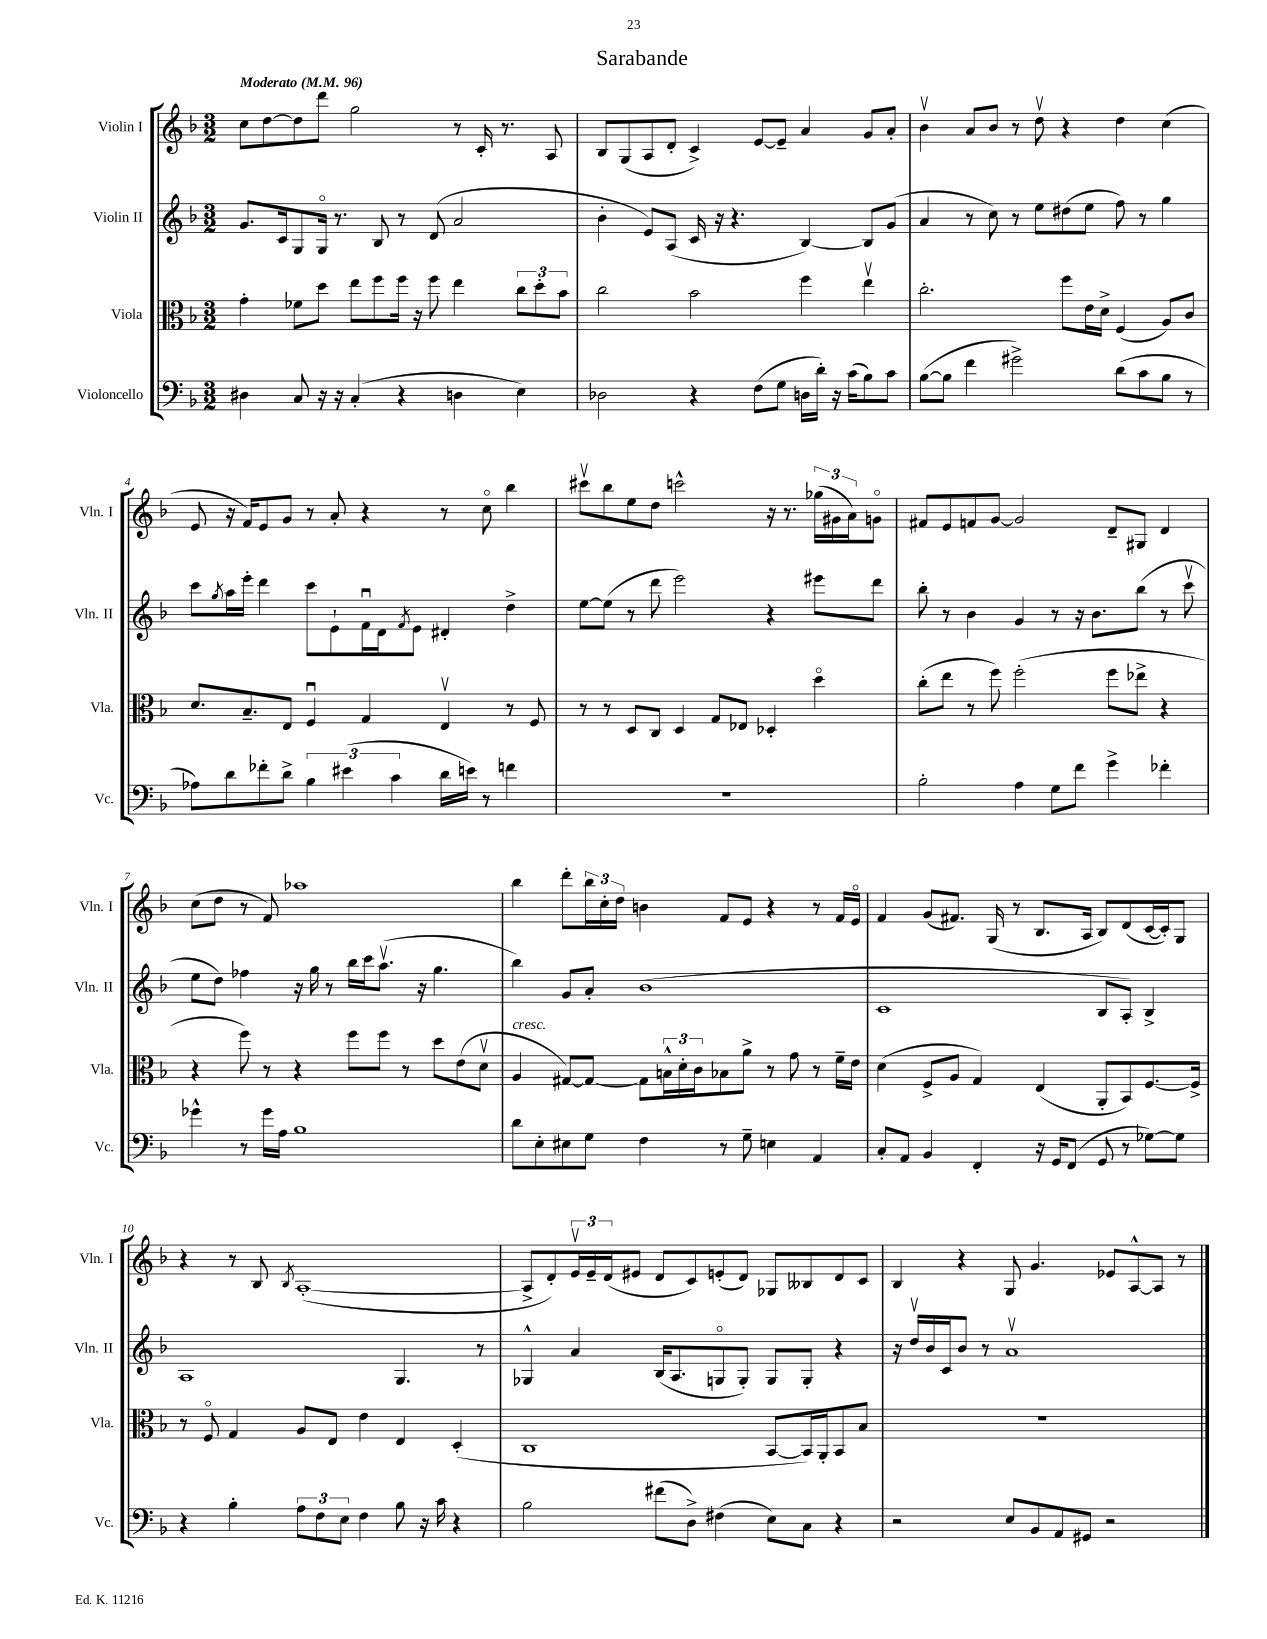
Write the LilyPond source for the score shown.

\header { title = "Sarabande" }
<<
\new StaffGroup <<
\new Staff = "s0" \with { instrumentName = "Violin I" shortInstrumentName = "Vln. I" } {
    \clef treble \key f \major \numericTimeSignature \time 3/2 \tempo "Moderato" 4 = 96
    c''8 d''8~ d''8 d'''8 g''2 r8 c'16-. r8. a8 |
    bes8 g8( a8 d'8-. c'4->) e'8~ e'8-- a'4 g'8 a'8-. |
    bes'4\upbow a'8 bes'8 r8 d''8\upbow r4 d''4 c''4( |
    e'8 r16 f'16) e'8 g'8 r8 a'8-. r4 r8 c''8\flageolet bes''4 |
    cis'''8\upbow bes''8 e''8 d''8 c'''2-^ r16 r8. \tuplet 3/2 { ges''16( gis'16 a'16) } g'8\flageolet |
    fis'8 e'8 f'8 g'8~ g'2 d'8-- gis8 d'4 |
    c''8( d''8 r8 f'8) aes''1 |
    bes''4 d'''8-. \tuplet 3/2 { bes''16 c''16-. d''16 } b'4 f'8 e'8 r4 r8 f'16 e'16\flageolet |
    f'4 g'8( fis'8.) g16( r8 bes8. a16 bes8) d'8( c'16~ c'16-.) g8 |
    r4 r8 bes8 \acciaccatura { bes8 } a1~-.( |
    a8-> d'8-.) \tuplet 3/2 { e'16\upbow e'16-- d'16( } eis'8 d'8 c'8) e'8-.( d'8) ges8 beses8 d'8 c'8 |
    bes4 r4 g8 g'4. ees'8 a8~-^ a8 r8 \bar "|." |
}
\new Staff = "s1" \with { instrumentName = "Violin II" shortInstrumentName = "Vln. II" } {
    \clef treble \key f \major \numericTimeSignature \time 3/2
    g'8. c'16 g8 g16\flageolet r8. bes8 r8 d'8( a'2 |
    bes'4-. e'8) a8( c'16 r16 r4. bes4~) bes8 g'8( |
    a'4 r8 c''8) r8 e''8 dis''8( e''8 f''8) r8 g''4 |
    c'''8 \acciaccatura { g''8 } a''16 e'''16-. d'''4 c'''8 e'8-! f'16\downbow d'16 \acciaccatura { f'8 } e'8 dis'4-. d''4-> |
    e''8~ e''8( r8 d'''8 e'''2) r4 eis'''8 d'''8 |
    bes''8-. r8 bes'4 g'4 r8 r16 bes'8. bes''8( r8 c'''8\upbow |
    e''8 d''8) fes''4 r16 g''16 r8 bes''16 c'''16 a''8.\upbow( r16 g''4. |
    bes''4) g'8 a'8-. bes'1( |
    c'1 bes8 a8-.) bes4-> |
    a1 g4. r8 |
    ges4-^ a'4 bes16( a8. g8\flageolet g8-.) g8 g8-. r4 |
    r16 d''16\upbow bes'16 c'16 bes'8 r8 a'1\upbow \bar "|." |
}
\new Staff = "s2" \with { instrumentName = "Viola" shortInstrumentName = "Vla." } {
    \clef alto \key f \major \numericTimeSignature \time 3/2
    g'4-. fes'8 d''8 e''8 f''8 f''16 r16 f''8 e''4 \tuplet 3/2 { c''8 d''8-. bes'8 } |
    c''2 bes'2 f''4 e''4\upbow |
    c''2.-. f''8 e'16 d'16-> f4( a8) c'8 |
    d'8. bes8.-- e8 f4\downbow g4 e4\upbow r8 f8 |
    r8 r8 d8 c8 d4 g8 ees8 des4-. d''4\flageolet |
    c''8-.( e''8 r8 f''8) f''2-.( f''8 ees''8-> r4 |
    r4 f''8) r8 r4 f''8 f''8 r8 d''8 e'8( d'8\upbow |
    a4^\markup { \italic "cresc." } gis8~) gis8~ gis8 \tuplet 3/2 { b16-^ d'16-. c'16 } bes8 a'8-> r8 g'8 r8 f'16-- e'16 |
    d'4( f8-> a8 g4) e4( a,8-. bes,8) f8.~ f16-> |
    r8 f8\flageolet g4 a8 e8 e'4 e4 d4-.( |
    c1 bes,8~ bes,16) a,16-. bes,8 bes8 |
    R1. \bar "|." |
}
\new Staff = "s3" \with { instrumentName = "Violoncello" shortInstrumentName = "Vc." } {
    \clef bass \key f \major \numericTimeSignature \time 3/2
    dis4 c8 r16 r16 c4-.( r4 d4 e4) |
    des2 r4 f8( g8 d16 d'16-.) r16 c'16( bes8) c'8 |
    bes8~( bes8 f'4 gis'2->) d'8( c'8 bes8 r8 |
    aes8) d'8 fes'8-. d'8-> \tuplet 3/2 { bes4 eis'4( c'4 } d'16 e'16) r8 f'4 |
    R1. |
    bes2-. a4 g8 f'8 g'4-> fes'4-. |
    ges'4-^ r8 ges'16 a16 bes1 |
    d'8 e8-. eis8 g8 f4 r8 g8-- e4 a,4 |
    c8-. a,8 bes,4 f,4-. r16 g,16 f,8( g,8 r8 ges8~) ges8 |
    r4 bes4-. \tuplet 3/2 { a8 f8 e8 } f4 bes8 r16 c'16 r4 |
    bes2 fis'8( d8->) fis4( e8) c8 r4 |
    r2 e8 bes,8 a,8 gis,8 r2 \bar "|." |
}
>>
>>
